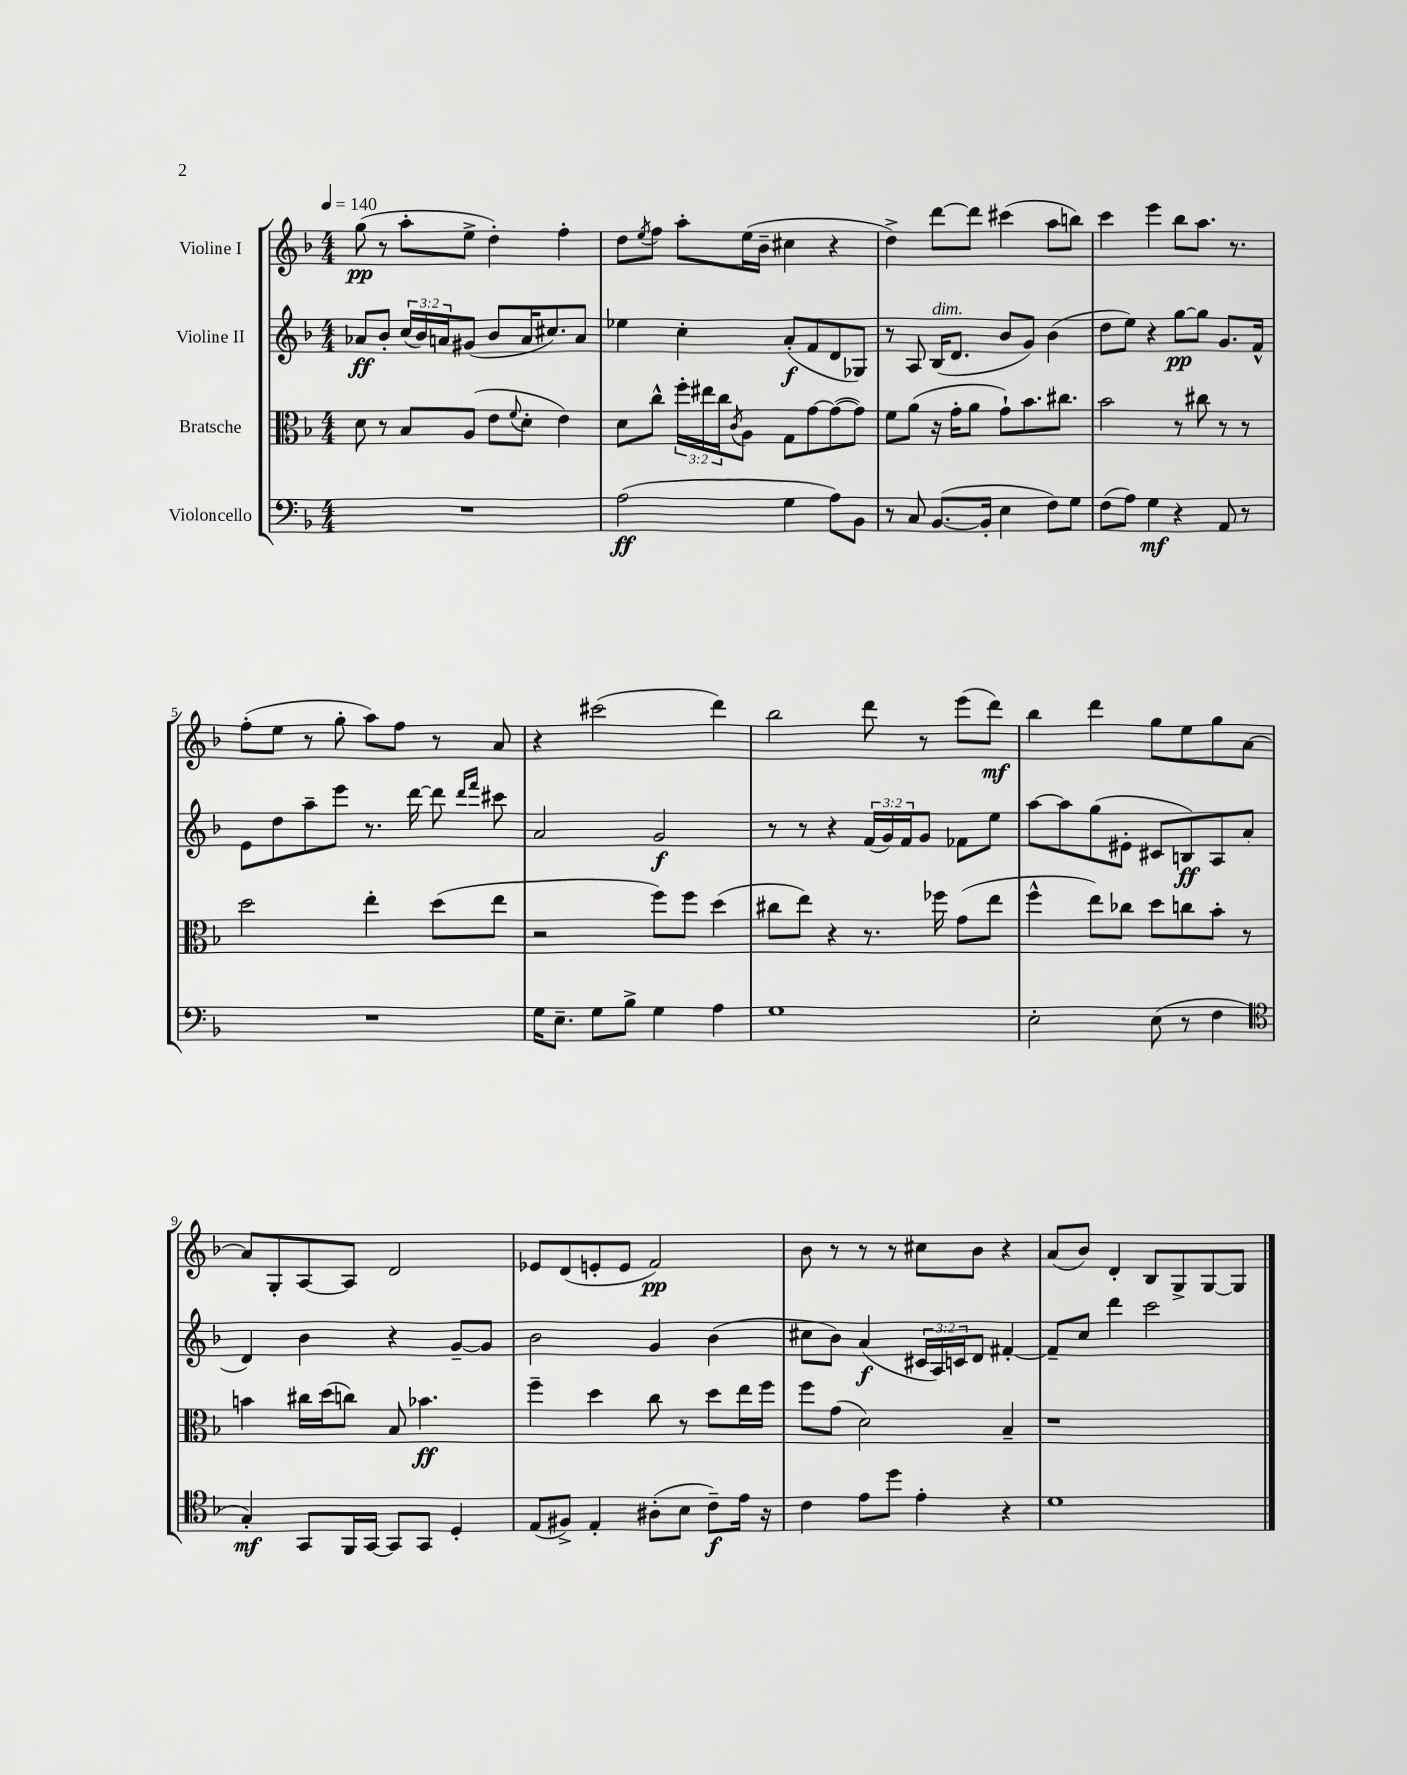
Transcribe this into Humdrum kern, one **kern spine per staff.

**kern	**kern	**kern	**kern
*staff4	*staff3	*staff2	*staff1
*clefF4	*clefC3	*clefG2	*clefG2
*k[b-]	*k[b-]	*k[b-]	*k[b-]
*M4/4	*M4/4	*M4/4	*M4/4
*MM140	*MM140	*MM140	*MM140
1r	8d	8a-	(8gg
.	8r	8b-'	8r
.	8B-	(24cc	8aa'
.	.	24b-)	.
.	.	24a	.
.	(8A	(8g#	8ee^
.	8e	8b-	4dd')
.	8qqf	.	.
.	8d'	16a	.
.	.	8.cc#)	.
.	4e)	.	4ff'
.	.	8a	.
=	=	=	=
(2A	8d	4ee-	8dd
.	.	.	8qee
.	8cc^^	.	8ff
.	24ff'	4cc'	8aa'
.	24ee#	.	.
.	24cc	.	.
.	8qc	.	.
.	8A	.	(16ee
.	.	.	16b-~
4G	8G	(8a'	4cc#
.	[8g	8f	.
8A)	(8g_	8d	4r
8BB-	8g])	8G-)	.
=	=	=	=
8r	8f	8r	4dd^)
8C	(8a	8A	.
([8.BB-	16r	(16B-	[8ddd
.	16g'	8.d	.
.	8a	.	8ddd]
16BB-']	.	.	.
4E	8g`)	8b-	(4ccc#
.	8.b-	8g)	.
8F)	.	(4b-	8aa
.	8.cc#	.	.
8G	.	.	8bb)
=	=	=	=
(8F	2b-	8dd	4ccc
8A)	.	8ee)	.
4G	.	4r	4eee
4r	8r	[8gg	8bb-
.	8cc#	8gg]	8.aa
8AA	8r	8.g	.
.	.	.	8.r
8r	8r	.	.
.	.	16f^^	.
=	=	=	=
1r	2dd	8e	(8ff'
.	.	8dd	8ee
.	.	8aa~	8r
.	.	8eee	8gg'
.	4ee'	8.r	8aa)
.	.	.	8ff
.	.	[16ddd	.
.	(8dd	8ddd]	8r
.	.	16qqddd	.
.	.	16qqfff	.
.	8ee	8ccc#	8a
=	=	=	=
16G	2r	2a	4r
8.E~	.	.	.
8G	.	.	(2ccc#
8B-^	.	.	.
4G	8ff)	2g	.
.	8ff	.	.
4A	(4dd	.	4ddd)
=	=	=	=
1G	8cc#	8r	2bb-
.	8ee)	8r	.
.	4r	4r	.
.	8.r	(24f	8ddd
.	.	24g)	.
.	.	24f	.
.	.	8g	8r
.	16ff-	.	.
.	(8g	8f-	(8eee
.	8ee	8ee	8ddd)
=	=	=	=
2E'	4ff^^	[8aa	4bb-
.	.	8aa]	.
.	8ee)	(8gg	4ddd
.	8cc-	8e#'	.
(8E	8dd	8c#	8gg
8r	8cc	8B)	8ee
4F	8b-'	8A	8gg
.	8r	(8a	[8a
=	=	=	=
*clefC4	*	*	*
4G')	4b	4d)	8a]
.	.	.	8G'
8GG	16cc#	4b-	[8A
.	(16dd	.	.
16FF	8cc)	.	8A]
[16GG	.	.	.
8GG]	8B-	4r	2d
8GG	4.b-	.	.
4D'	.	[8g~	.
.	.	8g]	.
=	=	=	=
(8E	4ff~	2b-	8e-
8F#^)	.	.	(8d
4E'	4dd	.	8e'
.	.	.	8e
(8A#'	8cc	4g	2f)
8B-	8r	.	.
8c~)	8dd	(4b-	.
16e	16ee	.	.
16r	16ff	.	.
=	=	=	=
4c	8ff	8cc#	8b-
.	(8g	8b-)	8r
8e	2d)	(4a	8r
8dd	.	.	8r
4e'	.	24c#	8cc#
.	.	24A)	.
.	.	24c	.
.	.	8d	8b-
4r	4B-~	[4f#'	4r
=	=	=	=
1d	1r	8f#~]	(8a
.	.	8cc	8b-)
.	.	4ddd	4d'
.	.	2ccc	8B-
.	.	.	8G^
.	.	.	[8G
.	.	.	8G]
==	==	==	==
*-	*-	*-	*-
